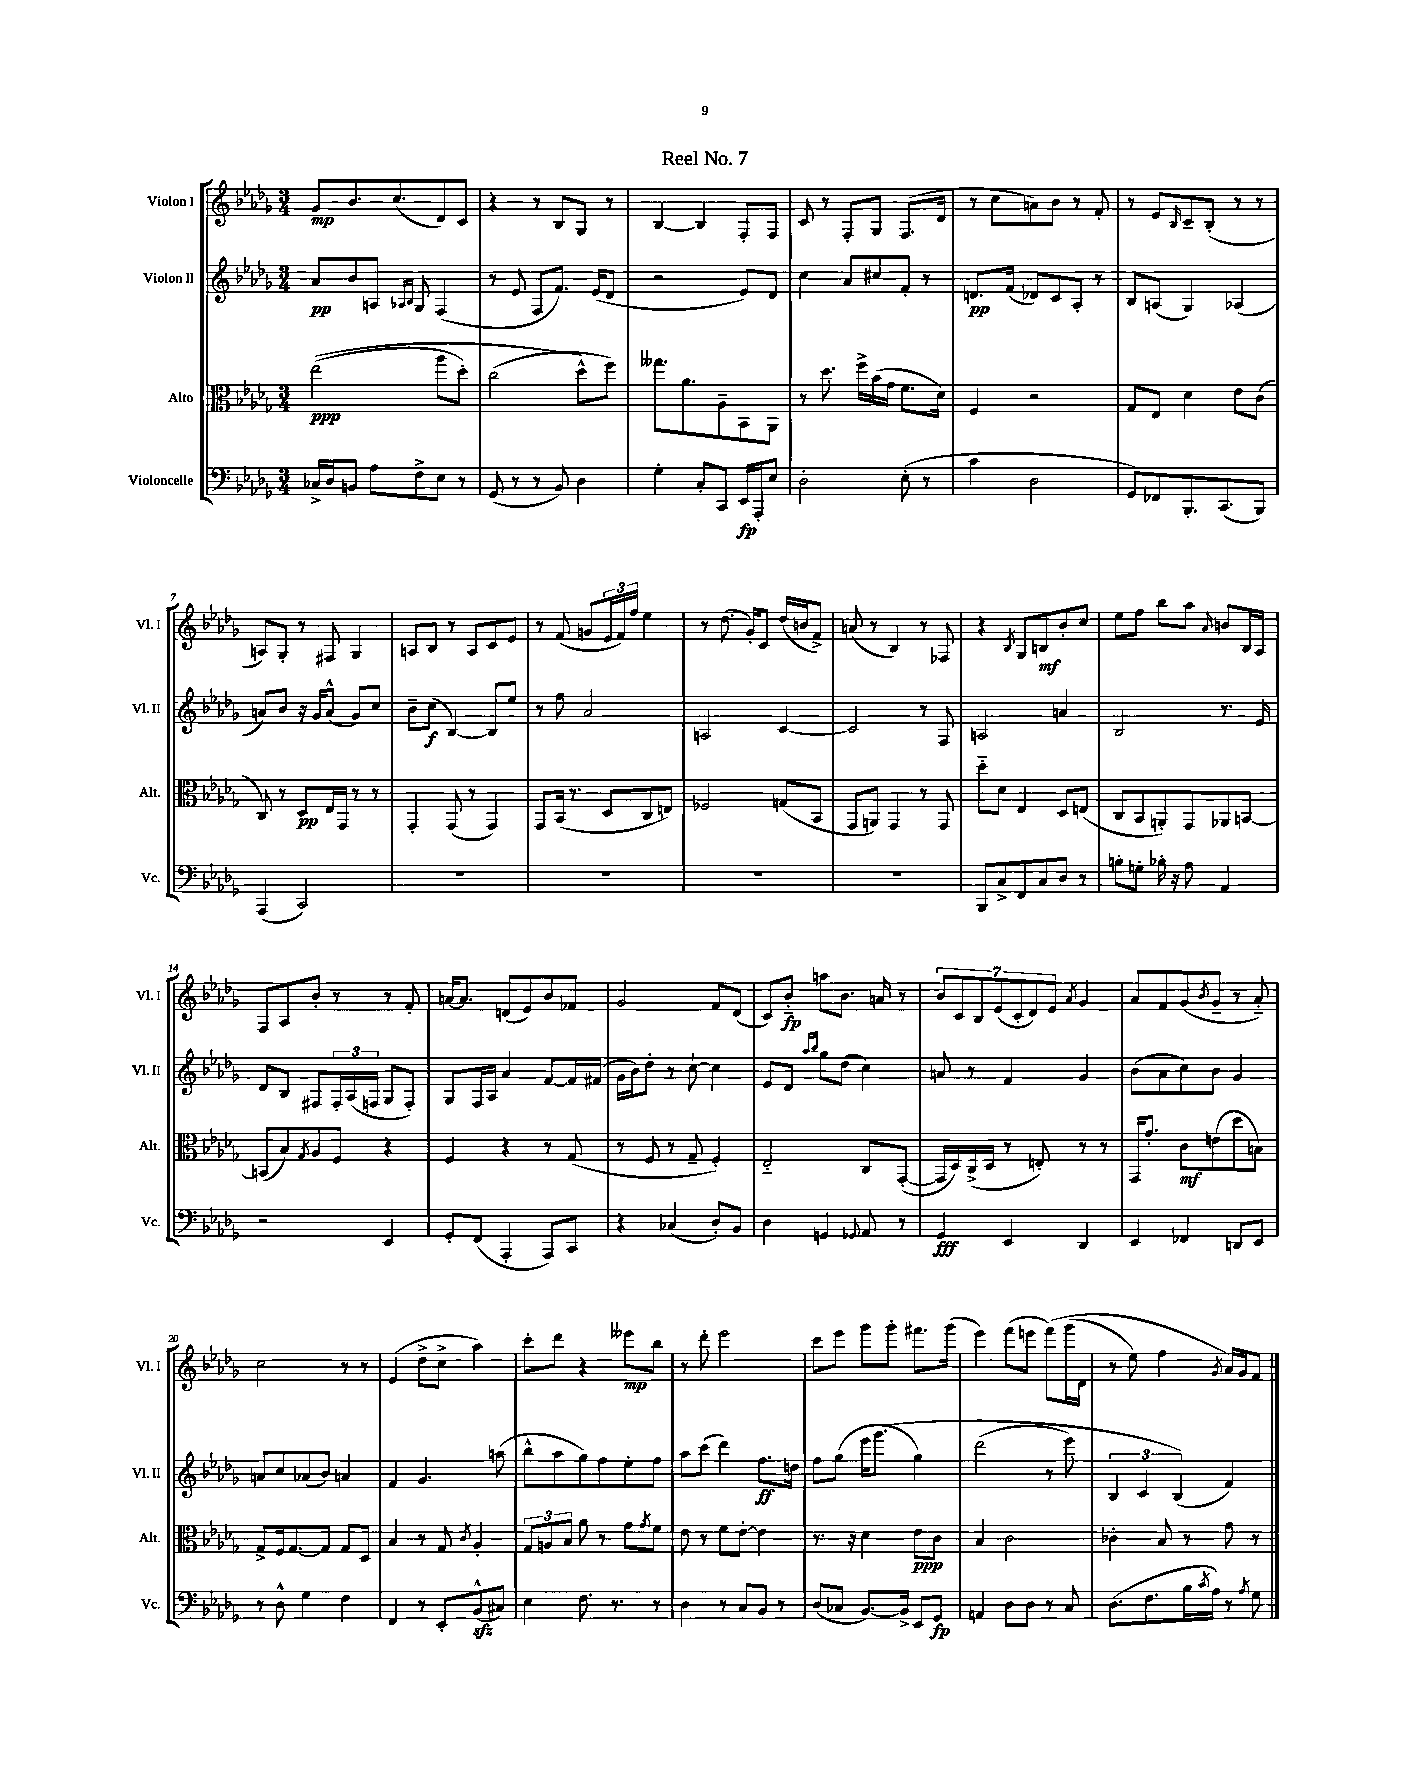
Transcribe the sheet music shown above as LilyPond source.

\header { title = "Reel No. 7" }
<<
\new StaffGroup <<
\new Staff = "s0" \with { instrumentName = "Violon I" shortInstrumentName = "Vl. I" } {
    \clef treble \key des \major \numericTimeSignature \time 3/4
    ges'8\mp bes'8. c''8.( des'8) c'8 |
    r4 r8 bes8 ges8 r8 |
    bes4~ bes4 f8-. f8 |
    c'8 r8 f8-. ges8 f8.( des'16 |
    r8 c''8 a'8) bes'8 r8 f'8-. |
    r8 ees'8 \grace { bes16 } c'8-- bes8-.( r8 r8 |
    a8) ges8-. r8 fis8 ges4 |
    a8 bes8 r8 a8 c'8 ees'8 |
    r8 f'8( g'8 \tuplet 3/2 { ees'16 f'16) f''16 } ees''4 |
    r8 des''8.( ges'16-.) c'8 des''16( b'16 f'8->) |
    a'8( r8 bes4) r8 fes8 |
    r4 \acciaccatura { bes8 } ges8 b8\mf bes'8-. c''8 |
    ees''8 f''8 bes''8 aes''8 \grace { aes'16 } b'8 bes16 aes16 |
    f8 aes8 bes'8-. r8 r8 f'8-. |
    a'16~ a'8. d'8( ees'8) bes'8 fes'8 |
    ges'2 f'8 des'8( |
    c'8) bes'8-_\fp a''8 bes'8. a'16 r8 |
    \tuplet 7/4 { bes'8 c'8 bes8 ees'8( c'8-. des'8) ees'8 } \acciaccatura { aes'8 } ges'4 |
    aes'8 f'8 ges'8( \acciaccatura { bes'8 } ges'8-- r8 aes'8-_) |
    c''2 r8 r8 |
    ees'4( des''8-> c''8-> aes''4) |
    c'''8-. des'''8 r4 eeses'''8\mp bes''8 |
    r8 des'''8-. ees'''2 |
    c'''8 ees'''8 ges'''8 ges'''8-. fis'''8. ges'''16( |
    ees'''4) f'''8( e'''8 f'''8)\( ges'''16( des'16 |
    r8 ees''8) f''4 \acciaccatura { ges'8 } aes'16\) ges'16 f'8 \bar "|." |
}
\new Staff = "s1" \with { instrumentName = "Violon II" shortInstrumentName = "Vl. II" } {
    \clef treble \key des \major \numericTimeSignature \time 3/4
    aes'8\pp bes'8 a8 \grace { aes16 bes16 } ges8 f4( |
    r8 ees'8 f8 f'8.) ees'16( des'8 |
    r2 ees'8) des'8 |
    c''4 aes'8 cis''8 f'8-. r8 |
    d'8.\pp f'16( des'8) c'8 aes8-. r8 |
    bes8 a8( ges4) aes4( |
    a'8) bes'8 r16 ges'16 a'8-^( ges'8) c''8 |
    bes'8-- c''8\f( bes4~) bes8 ees''8 |
    r8 f''8 aes'2 |
    a2 c'4~ |
    c'2 r8 f8 |
    a2 a'4 |
    bes2 r8. ees'16 |
    des'8 bes8 fis8 \tuplet 3/2 { fis16-. aes16( f16 } ges8 f8-.) |
    ges8 f16 aes16 aes'4 f'8~ f'16 fis'16( |
    ges'16 bes'16) des''8-. r8 c''8~-! c''4 |
    ees'8 des'8 \grace { aes''16 bes''16 } ges''8 des''8( c''4) |
    a'8 r8 f'4 ges'4 |
    bes'8( aes'8 c''8) bes'8 ges'4 |
    a'8 c''8 aes'8( bes'8) a'4 |
    f'4 ges'4. a''8( |
    bes''8-^ aes''8 ges''8) f''8 ees''8-. f''8 |
    aes''8 c'''8( des'''4) f''8.\ff d''16 |
    f''8 ges''8( ees'''16 ges'''8.\( ges''4) |
    des'''2( r8 ees'''8) |
    \tuplet 3/2 { bes4 c'4 bes4(\) } f'4) \bar "|." |
}
\new Staff = "s2" \with { instrumentName = "Alto" shortInstrumentName = "Alt." } {
    \clef alto \key des \major \numericTimeSignature \time 3/4
    ees''2\ppp(\( aes''8 des''8-.) |
    c''2( des''8-^\) f''8) |
    geses''8. aes'8. aes8-- bes,8 aes,8 |
    r8 des''8. f''16-> bes'16( ges'16 f'8. des'16) |
    f4 r2 |
    ges8 ees8 des'4 ees'8 c'8( |
    c8) r8 des8\pp ees16 ges,16 r8 r8 |
    ges,4-. ges,8( r8 ges,4) |
    ges,8 bes,16( r8. des8 c8 e8) |
    fes2 g8( bes,8 |
    ges,8 a,8) ges,4 r8 ges,8 |
    des''8-_ des'8 ees4 des8 e8( |
    c8 bes,8 a,8-.) ges,8 aes,8 b,8~ |
    b,8( bes8) \acciaccatura { ges8 } aes8 f8 r4 |
    f4 r4 r8 ges8( |
    r8 f8 r8 ges8-- f4-.) |
    ees2-_ c8 ges,8~-.( |
    ges,16 des16) c16->( des16 r8 e8-.) r8 r8 |
    ges,16 ges'8.-. c'8\mf e'8( des''8 b8) |
    ges8-> f16 ges8.~ ges8 ges8 des8 |
    bes4 r8 ges8 \acciaccatura { c'8 } aes4-. |
    \tuplet 3/2 { ges8 a8 bes8 } aes'8 r8 ges'8 \acciaccatura { ges'8 } f'8 |
    ees'8 r8 f'8 ees'8~-. ees'4 |
    r8. r16 des'4 ees'8\ppp c'8 |
    bes4 c'2 |
    ces'4-. bes8 r8 ges'8 r8 \bar "|." |
}
\new Staff = "s3" \with { instrumentName = "Violoncelle" shortInstrumentName = "Vc." } {
    \clef bass \key des \major \numericTimeSignature \time 3/4
    ces16-> des16 b,8 aes8 f8-> ees8 r8 |
    ges,8( r8 r8 bes,8) des4 |
    ges4-. c8-. c,8 ees,16\fp aes,,16-. ees8 |
    des2-. ees8-.( r8 |
    c'4 des2 |
    ges,8) fes,8 bes,,8.-. c,8.( bes,,8) |
    aes,,4( c,2) |
    R2. |
    R2. |
    R2. |
    R2. |
    bes,,8 c8-> f,8 c8 des8 r8 |
    b8-. g8-. bes16-. r16 aes8 aes,4 |
    r2 ees,4 |
    ges,8-. f,8( aes,,4-. aes,,8) c,8 |
    r4 ces4( des8-.) bes,8 |
    des4 g,4 \appoggiatura { ges,8 } aes,8 r8 |
    ges,4\fff ees,4 des,4 |
    ees,4 fes,4 d,8 ees,8 |
    r8 des8-^ ges4 f4 |
    f,4 r8 ees,8-. bes,8-^\sfz( cis8) |
    ees4 f8. r8. r8 |
    des4 r8 c8 bes,8 r8 |
    des8( ces8 bes,8.~) bes,16-> ees,8 ges,8\fp |
    a,4 des8 des8 r8 c8 |
    des8.( f8. bes16 \acciaccatura { c'8 } aes16) r8 \acciaccatura { aes8 } ges8 \bar "|." |
}
>>
>>
